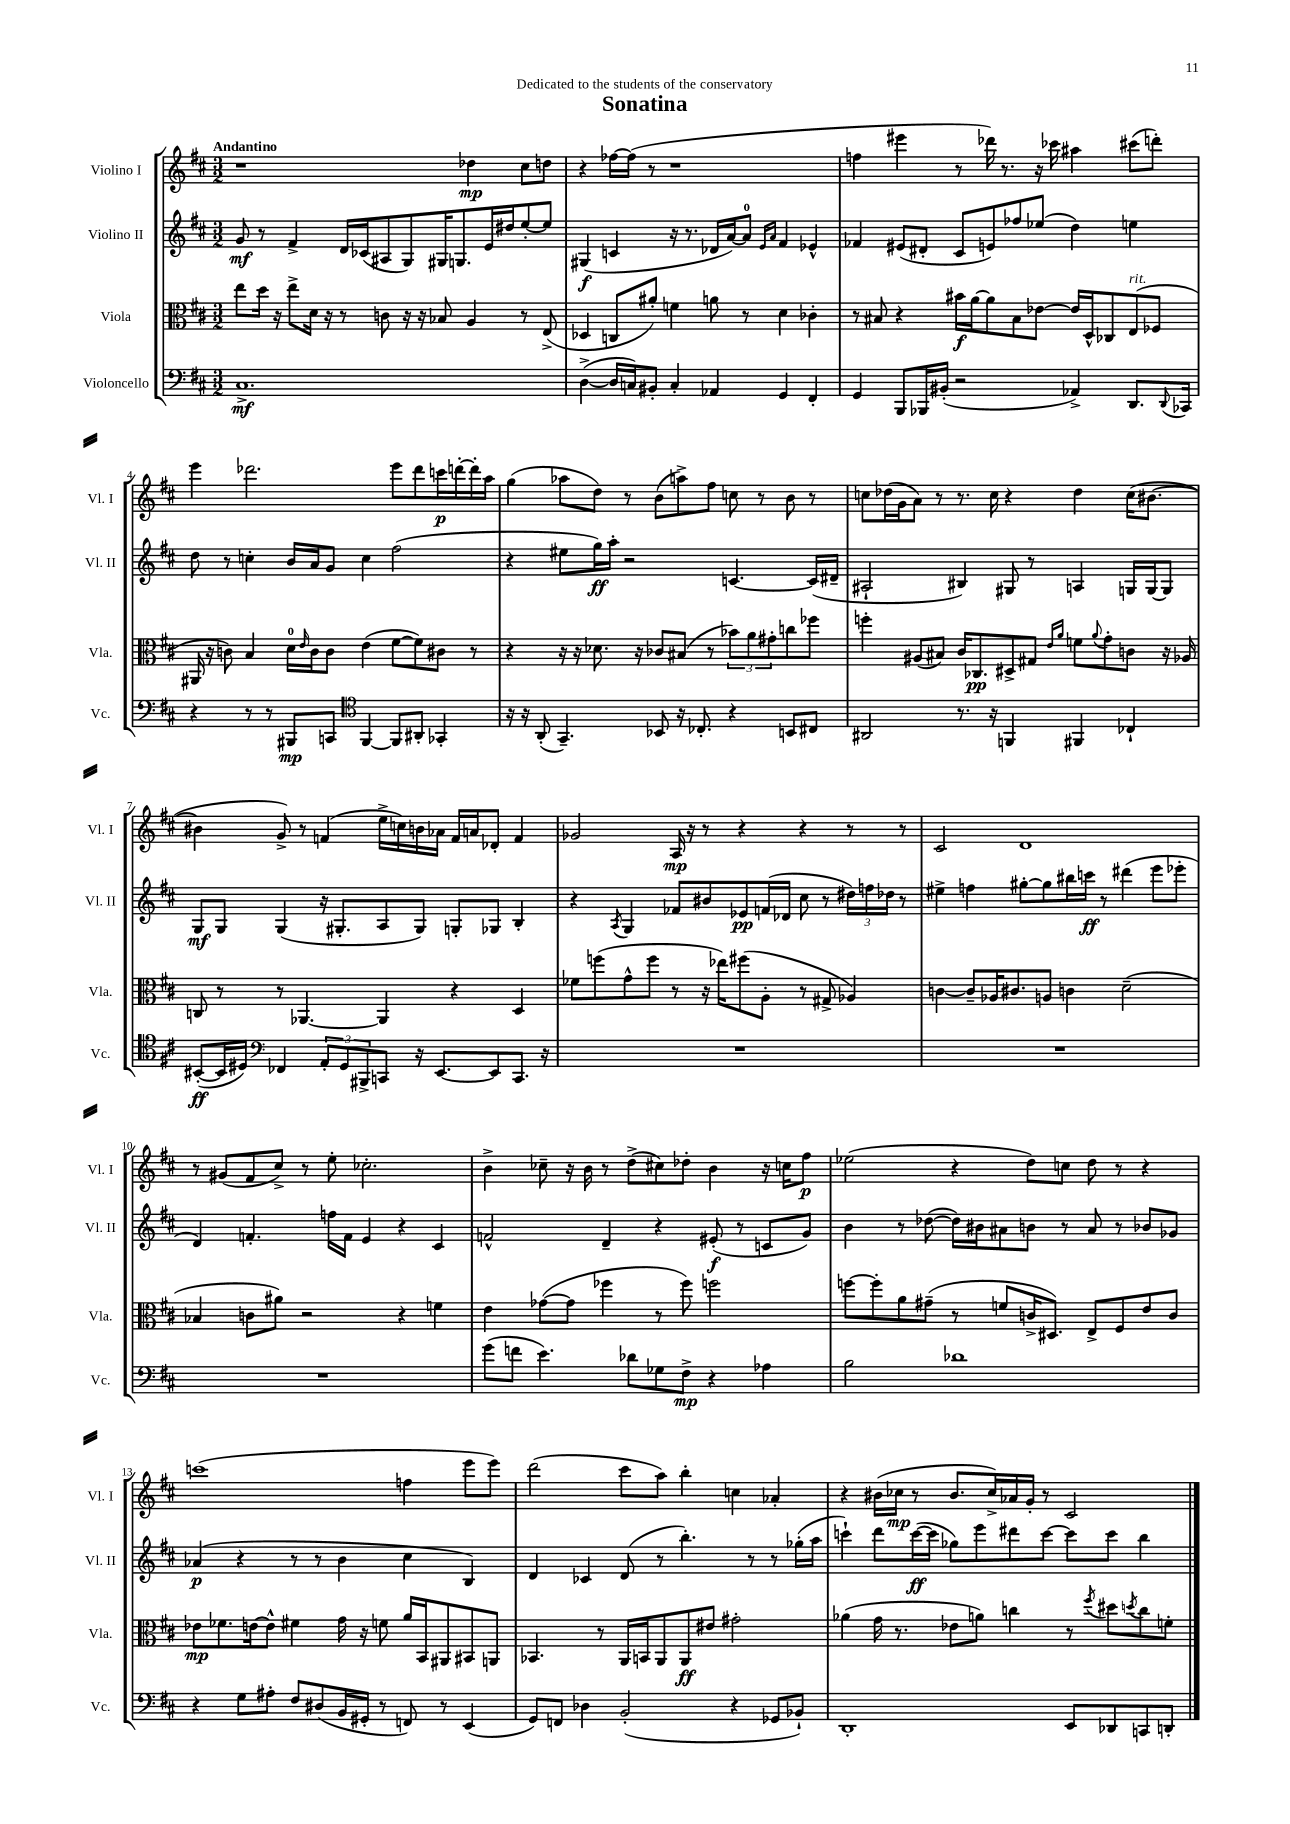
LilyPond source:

\header { title = "Sonatina" dedication = "Dedicated to the students of the conservatory" }
<<
\new StaffGroup <<
\new Staff = "s0" \with { instrumentName = "Violino I" shortInstrumentName = "Vl. I" } {
    \clef treble \key d \major \numericTimeSignature \time 3/2 \tempo "Andantino"
    r1 des''4\mp cis''8 d''8 |
    r4 fes''16~ fes''16( r8 r1 |
    f''4 eis'''4 r8 des'''16) r8. r16 ces'''16 ais''4 cis'''8( d'''8-.) |
    e'''4 des'''2. e'''8 des'''8 c'''16\p d'''16~-. d'''16-. a''16 |
    g''4( aes''8 d''8) r8 b'8( a''8->) fis''8 c''8 r8 b'8 r8 |
    c''8 des''16( g'16 a'8) r8 r8. c''16 r4 des''4 c''16( bis'8.~ |
    bis'4 g'8->) r8 f'4( e''16-> c''16) b'16 aes'16 f'16 a'16 des'8-. f'4 |
    ges'2 a16\mp r16 r8 r4 r4 r8 r8 |
    cis'2 d'1 |
    r8 gis'8( fis'8 cis''8->) r8 e''8-. ces''2.-. |
    b'4-> ces''8-- r16 b'16 r8 d''8->( cis''8) des''8-. b'4 r16 c''16 fis''8\p |
    ees''2( r4 d''8) c''8 d''8 r8 r4 |
    c'''1( f''4 e'''8 e'''8) |
    d'''2( cis'''8 a''8) b''4-. c''4 aes'4-. |
    r4 bis'16( ces''16\mp r8 bis'8. ces''16->) aes'16 g'16-. r8 cis'2 \bar "|." |
}
\new Staff = "s1" \with { instrumentName = "Violino II" shortInstrumentName = "Vl. II" } {
    \clef treble \key d \major \numericTimeSignature \time 3/2
    g'8\mf r8 fis'4-> d'16 ces'16( ais8 g8) gis16 g8. e'16 dis''16 e''8~-. e''8 |
    gis4\f( c'4 r16 r8. des'16 a'16~) a'8-0 \grace { e'16 a'16 } fis'4 ees'4-^ |
    fes'4 eis'8( dis'8-. cis'8 e'8) fes''8 ees''8( d''4) e''4 |
    d''8 r8 c''4-. b'16 a'16 g'8 c''4 fis''2( |
    r4 eis''8 g''16\ff) a''16-. r2 c'4.~ c'16( dis'16-- |
    ais2-! bis4) gis8 r8 a4 g16 g16~ g8 |
    g8\mf g8 g4( r16 gis8.-. a8 gis8) g8-. ges8 b4-. |
    r4 \acciaccatura { a8 } g4 fes'8 bis'8 ees'8\pp f'16( des'16 cis''8 r8 \tuplet 3/2 { dis''16) f''16 des''16 } r8 |
    eis''4-> f''4 gis''8~-. gis''8 bis''16 c'''16\ff r8 dis'''4( e'''8 ees'''8-. |
    d'4) f'4.-. f''16 f'16 e'4 r4 cis'4 |
    f'2-^ d'4-- r4 eis'8-.\f( r8 c'8 g'8) |
    b'4 r8 des''8~( des''16) bis'16 ais'8 b'8 r8 ais'8 r8 bes'8 ges'8 |
    aes'4\p( r4 r8 r8 b'4 cis''4 b4) |
    d'4 ces'4 d'8( r8 b''4.-.) r8 r8 ges''16-.( a''16 |
    c'''4-!) d'''8 c'''16~\ff( c'''16 ges''8) e'''8 dis'''8 c'''8~ c'''8 c'''8 b''4 \bar "|." |
}
\new Staff = "s2" \with { instrumentName = "Viola" shortInstrumentName = "Vla." } {
    \clef alto \key d \major \numericTimeSignature \time 3/2
    e''8 d''16 r16 e''8-> d'16 r16 r8 c'8 r16 r16 bes8 a4 r8 e8->( |
    des4 c8 ais'8-.) f'4 a'8 r8 d'4 ces'4-. |
    r8 bis8 r4 bis'16\f a'16~ a'8 bis8 ees'8~ ees'16 d16-^ ces8 e8^\markup { \italic "rit." }( fes8 |
    ais,16 r16 c'8) b4 d'16-0 \grace { e'16 } c'16 c'8 e'4( fis'8~ fis'8) cis'8 r8 |
    r4 r16 r16 des'8. r16 ces'8 bis8( r8 \tuplet 3/2 { bes'8) a'8 gis'8-. } c''8 fes''8 |
    f''4-. ais8( bis8) cis'16 ces8.\pp dis8-> gis8 \grace { e'16 a'16 } f'8 \appoggiatura { a'8 } g'8-. c'8 r16 aes16 |
    c8 r8 r8 aes,4.~ aes,4 r4 d4 |
    fes'8 f''8( g'8-^ f''8 r8 r16 ees''16) fis''8( a8-. r8 gis8-> aes4) |
    c'4~ c'8-- aes16 cis'8. a8 c'4 d'2--( |
    bes4 c'8 ais'8) r2 r4 f'4 |
    e'4 ges'8~( ges'8 fes''4 r8 fes''8) f''2 |
    f''8~ f''8-. a'8 gis'8--( r8 f'8 c'16-> dis8.) e8-> fis8 e'8 c'8 |
    ees'8\mp fes'8. e'16~ e'8-^ fis'4 g'16 r16 f'8 a'16 b,16 ais,8 bis,8 a,8 |
    bes,4. r8 a,16 b,16 a,8 a,8\ff eis'8 gis'2-. |
    aes'4( g'16 r8. ees'8 a'8) c''4 r8 \acciaccatura { fis''8 } dis''8 \acciaccatura { d''8 } c''8 f'8-. \bar "|." |
}
\new Staff = "s3" \with { instrumentName = "Violoncello" shortInstrumentName = "Vc." } {
    \clef bass \key d \major \numericTimeSignature \time 3/2
    cis1.->\mf |
    d4~->( d16 c16) bis,8-. c4-. aes,4 g,4 fis,4-. |
    g,4 b,,8 bes,,16 bis,16-.( r2 aes,4->) d,8. \appoggiatura { d,8 } ces,16 |
    r4 r8 r8 bis,,8\mp c,8 \clef tenor fis,4~ fis,8 ais,8-. ges,4-. |
    r16 r16 a,8-.( g,4.--) bes,8 r16 ces8.-. r4 b,8 cis8 |
    ais,2 r8. r16 f,4 fis,4 ces4-! |
    bis,8~-.\ff( bis,16 dis16) \clef bass fes,4 \tuplet 3/2 { a,8-. g,8 bis,,8-> } c,8 r16 e,8.~ e,8 c,8. r16 |
    R1. |
    R1. |
    R1. |
    g'8( f'8 e'4.) des'8 ges8 fis8->\mp r4 aes4 |
    b2 des'1 |
    r4 g8 ais8-. fis8 dis8( b,16 gis,16-. r8 f,8) r8 e,4( |
    g,8) f,8 des4 b,2-.( r4 ges,8 bes,8-!) |
    d,1-. e,8 des,8 c,8 d,8-. \bar "|." |
}
>>
>>
